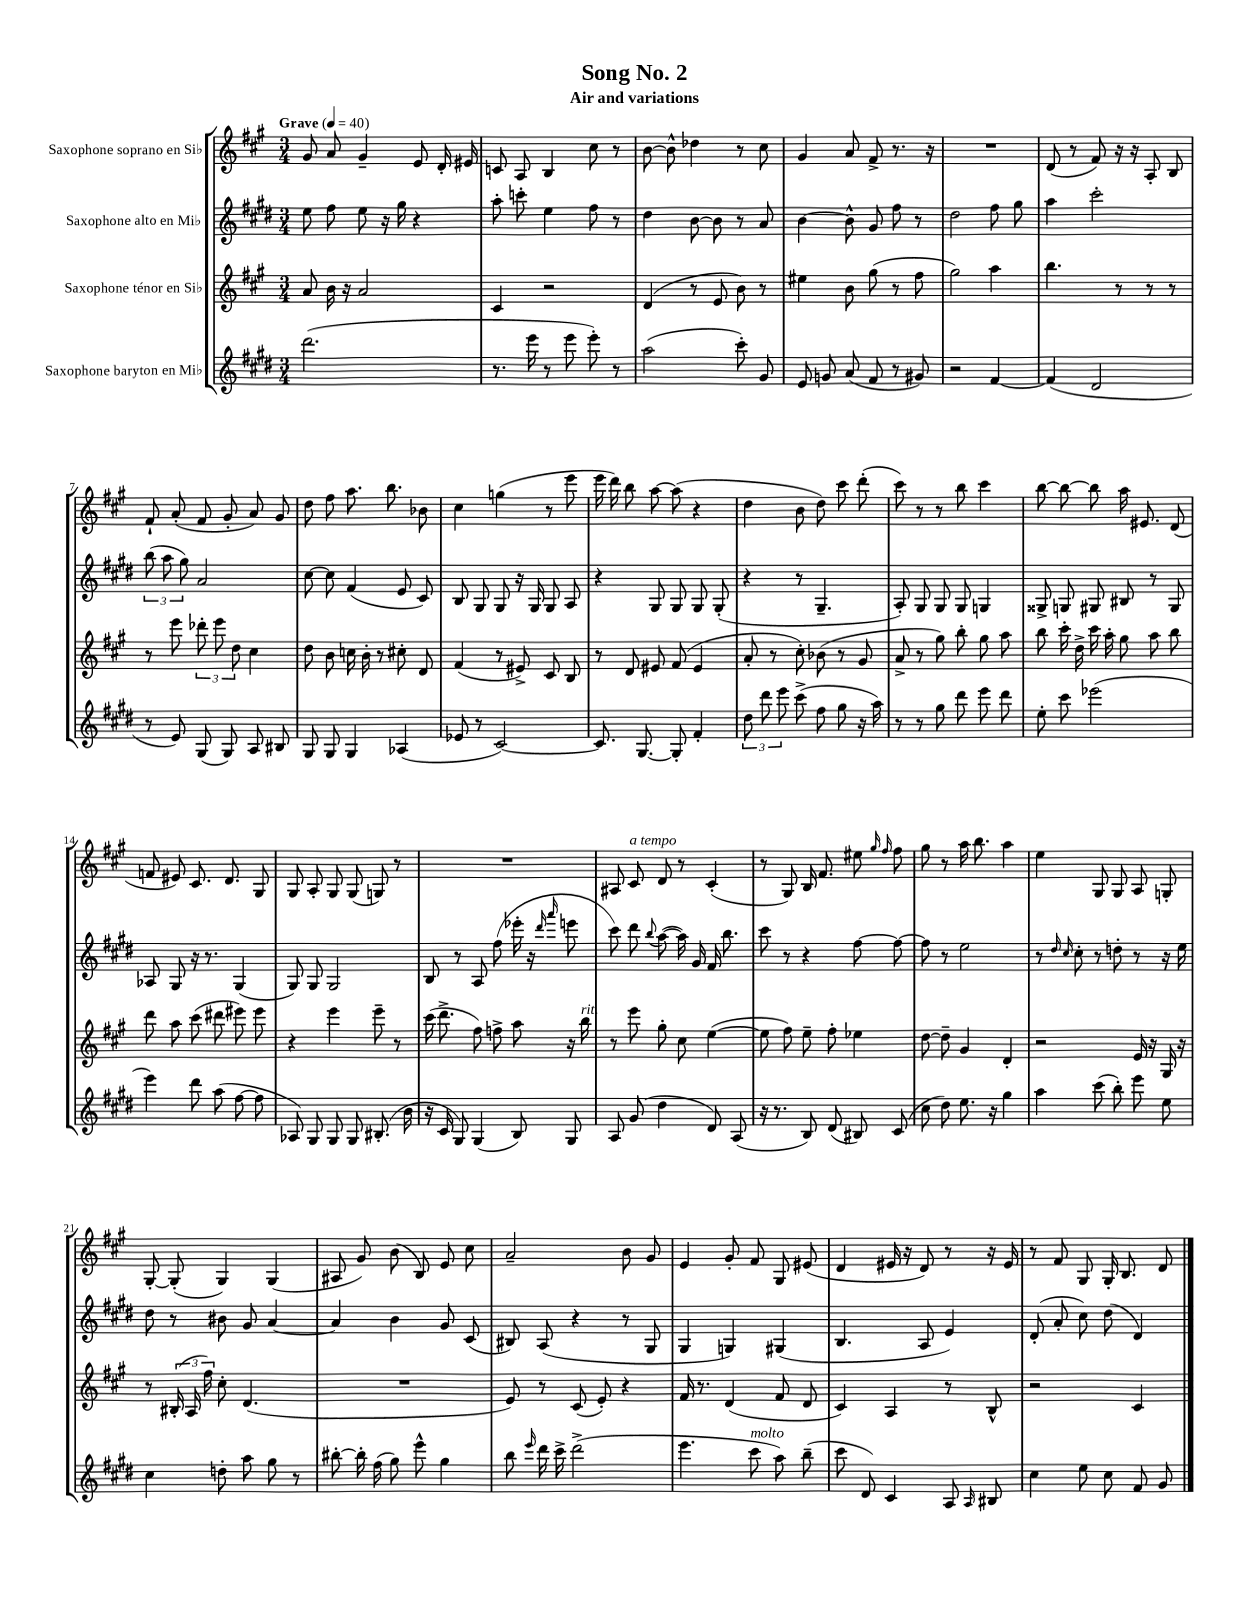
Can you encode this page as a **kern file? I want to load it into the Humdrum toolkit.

**kern	**kern	**kern	**kern
*staff4	*staff3	*staff2	*staff1
*clefG2	*clefG2	*clefG2	*clefG2
*k[f#c#g#d#]	*k[f#c#g#]	*k[f#c#g#d#]	*k[f#c#g#]
*M3/4	*M3/4	*M3/4	*M3/4
*MM40	*MM40	*MM40	*MM40
(2.ddd#\	8a/	8ee\	8g#/
.	16b\	8ff#\	8a/
.	16r	.	.
.	2a/	8ee\	4g#~/
.	.	16r	.
.	.	16gg#\	.
.	.	4r	8e/
.	.	.	16d'/
.	.	.	16e#/
=	=	=	=
8.r	4c#/	8aa'\	8c/
.	.	8ccc'\	8A/
16eee\	.	.	.
8r	2r	4ee\	4B/
8eee\	.	.	.
8eee'\)	.	8ff#\	8cc#\
8r	.	8r	8r
=	=	=	=
(2aa\	(4d/	4dd#\	[8b\
.	.	.	8b^^\]
.	8r	[8b\	4dd-\
.	8e/	8b\]	.
8ccc#'\)	8b\)	8r	8r
8g#/	8r	8a/	8cc#\
=	=	=	=
8e/	4ee#\	[4b\	4g#/
8g/	.	.	.
(8a/	8b\	8b^^\]	8a/
8f#/	(8gg#\	8g#/	8f#^/
8r	8r	8ff#\	8.r
8g#/)	8ff#\	8r	.
.	.	.	16r
=	=	=	=
2r	2gg#\)	2dd#\	2.r
[4f#/	4aa\	8ff#\	.
.	.	8gg#\	.
=	=	=	=
(4f#/]	4.bb\	4aa\	(8d/
.	.	.	8r
2d#/	.	2ccc#'\	8f#/)
.	8r	.	16r
.	.	.	16r
.	8r	.	8A'/
.	8r	.	8B/
=	=	=	=
8r	8r	(12bb\	8f#`/
.	.	12aa\	.
8e/)	8eee\	.	(8a'/
.	.	12gg#\)	.
(8G#/	12ddd-'\	2a/	8f#/
.	12eee\	.	.
8G#/)	.	.	8g#'/
.	12dd\	.	.
8A/	4cc#\	.	8a/)
8B#/	.	.	8g#/
=	=	=	=
8G#/	8dd\	[8cc#\	8dd\
8G#/	8b\	8cc#\]	8ff#\
4G#/	16cc\	(4f#/	8.aa\
.	16b'\	.	.
.	8r	.	.
.	.	.	8.bb\
(4A-/	8cc#'\	8e/	.
.	8d/	8c#/)	8b-\
=	=	=	=
8e-/	(4f#/	8B/	4cc#\
8r	.	8G#/	.
[2c#/)	8r	8G#/	(4gg\
.	8e#^/)	16r	.
.	.	16G#/	.
.	8c#/	8G#/	8r
.	8B/	8A/	8eee\
=	=	=	=
8.c#/]	8r	4r	16eee\
.	.	.	16ddd\)
.	8d/	.	8bb\
[8.G#/	.	.	.
.	8e#/	8G#/	[8aa\
8G#'/]	(8f#/	8G#/	(8aa\]
4f#'/	4e#/	8G#/	4r
.	.	(8G#'/	.
=	=	=	=
12dd#\	8a'/	4r	4dd\
12ddd#\	.	.	.
.	8r	.	.
12eee\	.	.	.
(8ccc#^\	8cc#'\)	8r	8b\
8ff#\	(8b-\	4.G#~/	8dd\)
8gg#\	8r	.	8ccc#\
16r	8g#/	.	(8ddd'\
16aa\)	.	.	.
=	=	=	=
8r	8a^/	8A'/)	8ccc#\)
8r	8r	8G#/	8r
8gg#\	8gg#\)	8G#/	8r
8ddd#\	8bb'\	8G#/	8bb\
8eee\	8gg#\	4G/	4ccc#\
8ddd#\	8aa\	.	.
=	=	=	=
8ee'\	8bb\	8G##^/	[8bb\
8ccc#\	16ccc#'\	8G/	8bb\_
.	16dd^\	.	.
(2eee-\	16ccc#\	8G#/	8bb\]
.	16aa'\	.	.
.	8gg#\	8B#/	16aa\
.	.	.	8.e#/
.	8aa\	8r	.
.	8bb\	8G#/	(8d/
=	=	=	=
4eee\)	8ddd\	8A-/	8f/
.	8aa\	8G#/	8e#/)
8ddd#\	(8ccc#\	16r	8.c#/
.	.	8.r	.
(8aa\	8ddd#\	.	.
.	.	.	8.d/
[8ff#\	8eee#\)	(4G#/	.
8ff#\]	8eee#\	.	8G#/
=	=	=	=
8A-/)	4r	8G#/)	8G#/
8G#/	.	8G#/	8A'/
8G#/	4eee\	2G#/	8G#/
8G#/	.	.	(8G#/
(8.B#'/	8eee~\	.	8G/)
.	8r	.	8r
16b\	.	.	.
=	=	=	=
16r	(16ccc#\	8B/	2.r
16c#/	8.ddd^\	.	.
8G#/)	.	8r	.
(4G#/	8ff#\)	8A/	.
.	8ff^\	(8ff#\	.
8B/)	8aa\	16eee-'\	.
.	.	16r	.
.	.	16qqddd#/	.
.	.	16qqaaa/	.
8G#/	16r	8eee\	.
.	16bb\	.	.
=	=	=	=
8A/	8r	8ccc#\)	8A#/
(8g#/	8eee\	8ddd#\	8c#/
.	.	8qqbb/	.
4dd#\	8gg#'\	([8aa\	8d/
.	8cc#\	16aa\])	8r
.	.	16g#/	.
8d#/)	([4ee\	16f#/	(4c#'/
.	.	8.bb\	.
(8A/	.	.	.
=	=	=	=
16r	8ee\]	8ccc#\	8r
8.r	.	.	.
.	8ff#\)	8r	8G#/)
8B/)	8ee~\	4r	16B/
.	.	.	8.f#/
(8d#/	8ff#'\	.	.
8B#/)	4ee-\	[8ff#\	8ee#\
.	.	.	16qqgg#/
.	.	.	16qqff#/
(8c#/	.	8ff#\_	8ff#\
=	=	=	=
8cc#\	[8dd\	8ff#\]	8gg#\
8dd#\)	8dd~\]	8r	8r
8.ee\	4g#/	2ee\	16aa\
.	.	.	8.bb\
16r	.	.	.
4gg#\	4d'/	.	4aa\
=	=	=	=
4aa\	2r	8r	4ee\
.	.	16qqdd#/	.
.	.	16qqcc#/	.
.	.	8cc#'\	.
(8ccc#\	.	8r	8G#/
8bb'\)	.	8dd'\	8G#/
8eee\	16e/	8r	8A/
.	16r	.	.
8ee\	16G#/	16r	8G'/
.	16r	16ee\	.
=	=	=	=
4cc#\	8r	8dd#\	[8G#'/
.	(24B#'/	8r	(8G#'/]
.	24A/	.	.
.	24ff#\)	.	.
8dd'\	8cc#'\	8b#\	4G#/)
8aa\	(4.d/	8g#/	.
8gg#\	.	[4a/	(4G#/
8r	.	.	.
=	=	=	=
[8bb#'\	2.r	4a/]	8A#/
16bb#'\]	.	.	8g#/)
(16ff#\	.	.	.
8gg#\)	.	4b\	(8b\
8eee^^\	.	.	8B/)
4gg#\	.	8g#/	8e/
.	.	(8c#/	8cc#\
=	=	=	=
8bb\	8e/)	8B#/)	2a~/
16qqeee/	.	.	.
16ddd#\	8r	(8A/	.
16ccc#^\	.	.	.
(2ddd#^\	(8c#/	4r	.
.	8e'/)	.	.
.	4r	8r	8b\
.	.	8G#/	8g#/
=	=	=	=
4.eee\	16f#/	4G#/	4e/
.	8.r	.	.
.	(4d/	4G/)	8g#'/
8ccc#\	.	.	8f#/
8aa\)	8f#/	(4G#/	8G#/
(8bb~\	8d/	.	(8e#/
=	=	=	=
8ccc#\	4c#/)	4.B/	4d/
8d#/)	.	.	.
4c#/	4A/	.	16e#/
.	.	.	16r
.	.	8A/	8d/)
8A/	8r	4e/)	8r
16qqA/	.	.	.
8B#/	8B^^/	.	16r
.	.	.	16e#/
=	=	=	=
4cc#\	2r	(8d#'/	8r
.	.	8a'/	8f#/
8ee\	.	8cc#\)	8G#/
8cc#\	.	(8dd#\	16G#'/
.	.	.	8.B/
8f#/	4c#/	4d#/)	.
8g#/	.	.	8d/
==	==	==	==
*-	*-	*-	*-
